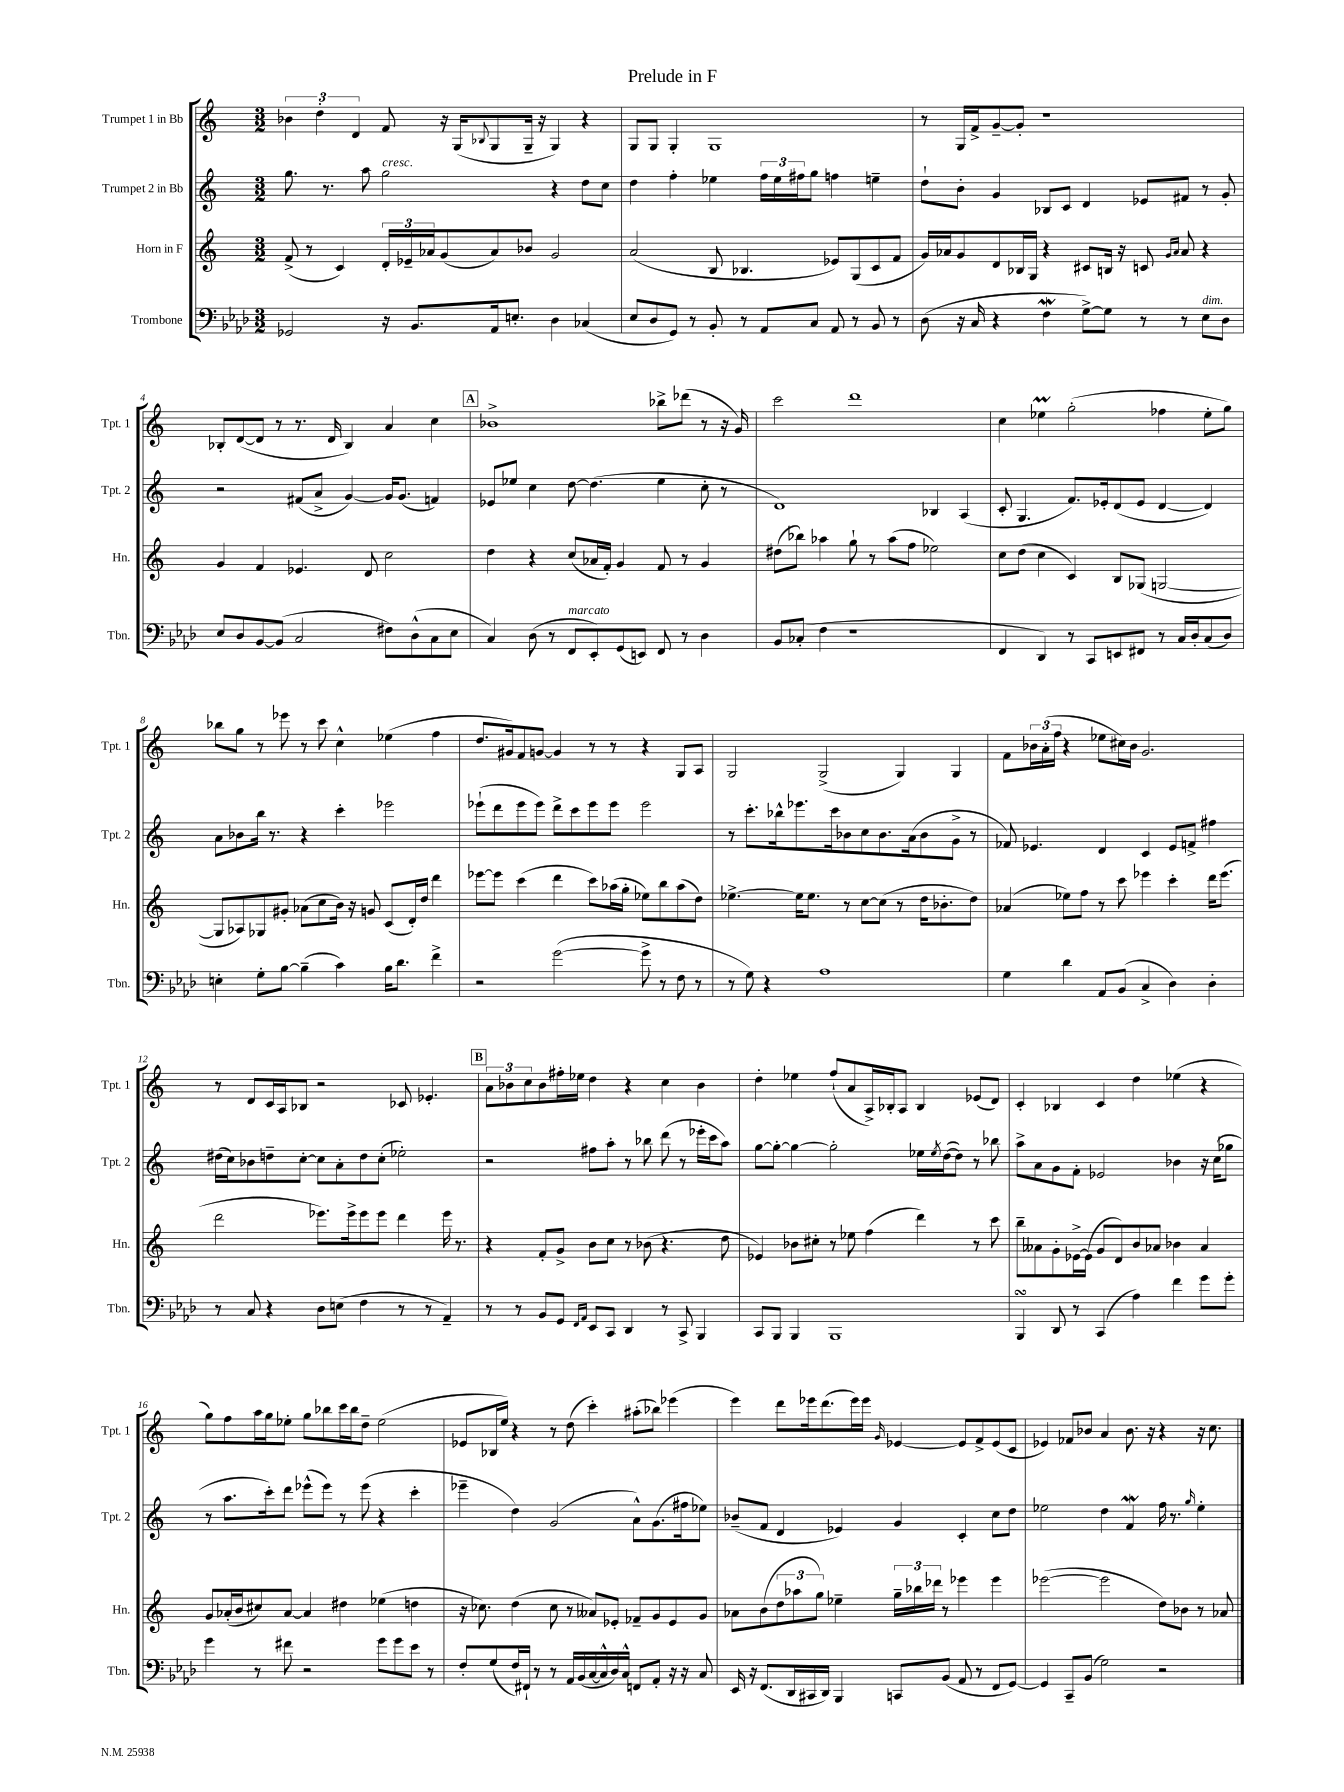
\header { title = "Prelude in F" }
<<
\new StaffGroup <<
\new Staff = "s0" \with { instrumentName = "Trumpet 1 in Bb" shortInstrumentName = "Tpt. 1" } {
    \clef treble \key c \major \numericTimeSignature \time 3/2
    \tuplet 3/2 { bes'4 d''4-. d'4 } f'8 r16 g16( \appoggiatura { bes8 } g8 g16-- r16 g4) r4 |
    g8 g8 g4-. g1 |
    r8 g16 f'16-> g'8~-- g'8-. r1 |
    bes8-. d'8~( d'8 r8 r8. d'16 bes4) a'4 c''4 |
    \mark \markup { \box "A" } bes'1-> bes''8-> des'''8( r8 r16 g'16) |
    c'''2 d'''1 |
    c''4 ees''4\prall g''2-.( fes''4 ees''8-. g''8) |
    bes''8 g''8 r8 ees'''8 r8 c'''8 c''4-^ ees''4( f''4 |
    d''8. gis'16) f'8 g'8~ g'4 r8 r8 r4 g8 a8 |
    g2 g2->( g4) g4 |
    f'8 \tuplet 3/2 { bes'16 a'16-.( f''16 } r4 ees''8 cis''16) bes'16 g'2. |
    r8 d'8 c'16 a16 bes8 r2 ces'8 ees'4.-. |
    \mark \markup { \box "B" } \tuplet 3/2 { a'8 bes'8 c''8 } bes'8 fis''16-. ees''16 d''4 r4 c''4 bes'4 |
    d''4-. ees''4 f''8-!( a'8 a16->) bes16-. a8 bes4 ees'8( d'8) |
    c'4-. bes4 c'4 d''4 ees''4( r4 |
    g''8) f''8 a''16 g''16 ees''8-. g''8 bes''8 c'''16 bes''16 d''8-- ees''2( |
    ees'8 bes16 e''16) r4 r8 d''8( c'''4-.) ais''8-.( bes''8) ees'''4( |
    e'''4) d'''8 ees'''16 d'''8.( ees'''16) ees'''16 \grace { g'16 } ees'4~ ees'8 f'8-> ees'8( c'8 |
    ees'4) fes'8 bes'8 a'4 bes'8. r16 r4 r16 c''8. \bar "|." |
}
\new Staff = "s1" \with { instrumentName = "Trumpet 2 in Bb" shortInstrumentName = "Tpt. 2" } {
    \clef treble \key c \major \numericTimeSignature \time 3/2
    g''8. r8. a''8 g''2^\markup { \italic "cresc." } r4 d''8 c''8 |
    d''4 f''4-. ees''4 \tuplet 3/2 { f''16 ees''16 fis''16 } g''8 f''4 e''4-- |
    d''8-! b'8-. g'4 bes8 c'8 d'4 ees'8 fis'8 r8 g'8-. |
    r2 fis'8( a'8-> g'4~) g'16 g'8.( f'4) |
    \mark \markup { \box "A" } ees'8 ees''8 c''4 d''8~ d''4.( ees''4 c''8-. r8 |
    d'1) bes4 a4( |
    c'8-. g4. f'8.) ees'16-. d'8( ees'8 d'4~ d'4) |
    a'8 bes'8 b''16 r8. r4 c'''4-. ees'''2 |
    ees'''8-!( d'''8 ees'''8 ees'''8) d'''8-> c'''8 ees'''8 ees'''8 ees'''2 |
    r8 c'''8.-. bes''16-^ ees'''8. c'''16 bes'8 c''8 bes'8. a'16( bes'8 g'8-> r8 |
    fes'8) ees'4. d'4 c'4 ees'8 f'8-> fis''4 |
    dis''16( c''16) bes'8 d''8-- c''8~-. c''8 a'8-. d''8 c''8-.( ees''2-.) |
    \mark \markup { \box "B" } r2 fis''8 a''8-. r8 bes''8 d'''8( r8 ees'''16-. c'''16 a''8) |
    g''8~ g''8~-. g''4~ g''2-. ees''16 \acciaccatura { ees''8 } d''16~( d''8) r8 bes''8 |
    a''8-> a'8 g'8 f'8-. ees'2 bes'4 r16 c''16( ges''8 |
    r8 a''8. c'''16-.) d'''8 ees'''8-^( ees'''8) r8 ees'''8( r4 c'''4-. |
    ees'''4-- d''4) g'2( a'8-^) g'8.( fis''16 ees''8) |
    bes'8--( f'8 d'4 ees'4) g'4 c'4-. c''8 d''8 |
    ees''2 d''4 f'4\mordent f''16 r8. \grace { g''16 } ees''4-. \bar "|." |
}
\new Staff = "s2" \with { instrumentName = "Horn in F" shortInstrumentName = "Hn." } {
    \clef treble \key c \major \numericTimeSignature \time 3/2
    f'8->( r8 c'4) \tuplet 3/2 { d'16-. ees'16-- aes'16 } g'8( aes'8) bes'8 g'2 |
    a'2( b8 bes4. ees'8) g8( c'8 f'8 |
    g'16) aes'16 g'8 d'8 bes16 g16 r4 cis'8 b16 r16 c'8 \grace { g'16 aes'16 } aes'8 r4 |
    g'4 f'4 ees'4. d'8 c''2 |
    \mark \markup { \box "A" } d''4 r4 c''8( aes'16 f'16-.) g'4 f'8 r8 g'4 |
    dis''8( bes''8) aes''4 g''8-! r8 aes''8( f''8 ees''2) |
    c''8 d''8( c''4 c'4) b8 ges8( g2~ |
    g8 aes8) ges8 gis'8-. aes'8( c''8 b'16) r16 g'8 c'8( d'16-.) d''16 d'''4 |
    ees'''8~ ees'''8 c'''4( d'''4 c'''8) aes''16( g''16-. ees''8) b''8 aes''8( d''8) |
    ees''4.~-> ees''16 ees''8. r8 c''8~ c''8( r8 d''16 bes'8.-. d''8) |
    aes'4( ees''8) f''8 r8 c'''8 ees'''4 c'''4-. d'''16 ees'''8.( |
    d'''2 ees'''8.) ees'''16-> ees'''8 ees'''8 d'''4 ees'''16 r8. |
    \mark \markup { \box "B" } r4 f'8-. g'8-> b'8 c''8 r8 bes'8( r4. d''8 |
    ees'4) bes'8 cis''8-. r8 ees''8 f''4( d'''4) r8 c'''8 |
    b''8-- aeses'8 g'8-. ees'16~-> ees'16( g'8 d'8) b'8 aes'8 bes'4 aes'4 |
    g'8 aes'16-.( b'16 cis''8) aes'8~ aes'4 dis''4 ees''4( d''4 |
    r16 ces''8.) d''4( ces''8 r8 aeses'8) ees'8-. fes'8-- g'8 ees'8 g'8 |
    aes'8 b'8( \tuplet 3/2 { d''8 aes''8 g''8) } ees''4-- \tuplet 3/2 { g''16-- bes''16 des'''16 } r8 ees'''4 ees'''4 |
    ees'''2~( ees'''2 d''8) bes'8 r8 aes'8 \bar "|." |
}
\new Staff = "s3" \with { instrumentName = "Trombone" shortInstrumentName = "Tbn." } {
    \clef bass \key aes \major \numericTimeSignature \time 3/2
    ges,2 r16 bes,8. aes,16 e8.-. des4 ces4( |
    ees8 des8 g,8) r8 bes,8-. r8 aes,8 c8 aes,8 r8 bes,8 r8 |
    des8( r16 c16 r4 f4\mordent g8~->) g8 r8 r8 ees8^\markup { \italic "dim." } des8 |
    ees8 des8 bes,8~ bes,8( c2 fis8) des8-^( c8 ees8 |
    \mark \markup { \box "A" } c4) des8( r8 f,8^\markup { \italic "marcato" } ees,8-.) g,8( e,8) f,8 r8 des4 |
    bes,8 ces8-.( f4 r1 |
    f,4 des,4) r8 c,8 e,8 fis,8 r8 c16 des16-. c8( des8) |
    e4-. g8-. bes8~ bes4--( c'4) bes16 des'8. f'4-> |
    r2 g'2~( g'8-> r8 f8 r8 |
    r8 g8) r4 aes1 |
    g4 des'4 aes,8 bes,8( c4-> des4) des4-. |
    r8 c8 r4 des8 e8( f4 r8 r8 aes,4--) |
    \mark \markup { \box "B" } r8 r8 bes,8 g,8 \grace { f,16 aes,16 } ees,8 c,8 des,4 r8 c,8-> bes,,4 |
    c,8 bes,,8 bes,,4 bes,,1 |
    bes,,4\turn des,8 r8 c,4( aes4) f'4 g'8 g'8-. |
    g'4 r8 fis'8 r2 g'8 g'8 ees'8 r8 |
    f8-. g8( f16) fis,16-! r8 r8 aes,16 bes,16( c16~ c16-^ des16) c16-^ f,8 aes,8-. r16 r16 c8 |
    ees,16 r16 f,8.( des,16 cis,16 des,16) bes,,4 c,8 bes,8( aes,8 r8 f,8 g,8~) |
    g,4 c,8-- bes,8( g2) r2 \bar "|." |
}
>>
>>
